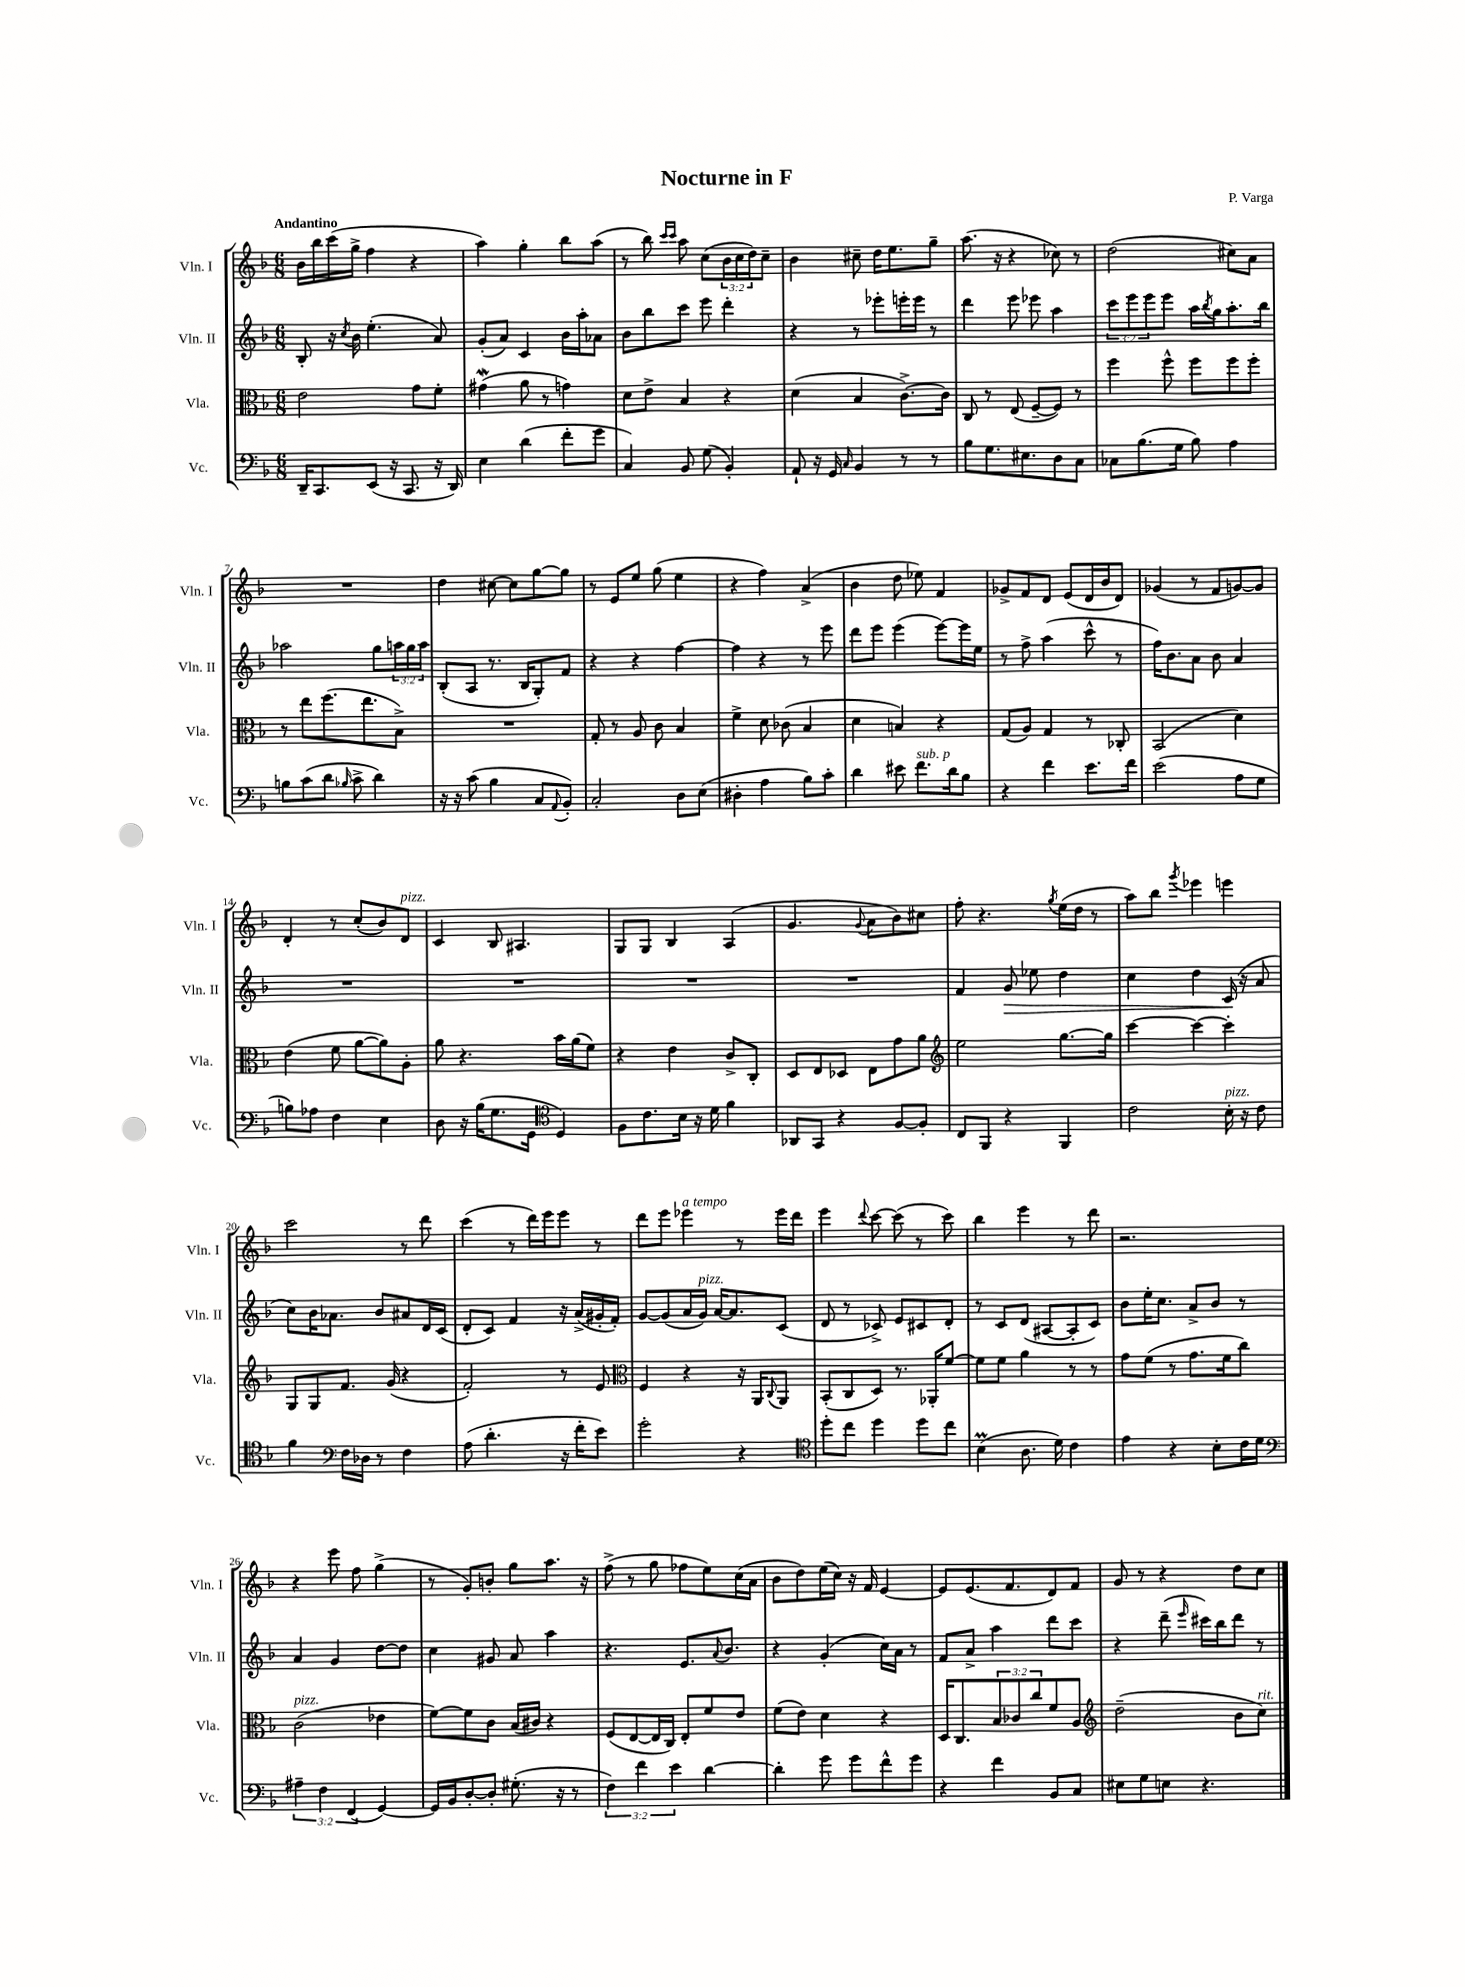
\header { title = "Nocturne in F" composer = "P. Varga" }
<<
\new StaffGroup <<
\new Staff = "s0" \with { instrumentName = "Vln. I" shortInstrumentName = "Vln. I" } {
    \clef treble \key f \major \numericTimeSignature \time 6/8 \override Staff.TupletNumber.text = #tuplet-number::calc-fraction-text \tempo "Andantino"
    bes'16 bes''16 c'''16( g''16-> f''4 r4 |
    a''4) g''4-. bes''8 a''8( |
    r8 bes''8) \grace { c'''16 c'''16 } a''8 c''8( \tuplet 3/2 { bes'16 c''16 d''16) } c''8-- |
    bes'4 cis''8-- d''16 e''8. g''8-- |
    a''8.( r16 r4 ces''8) r8 |
    d''2( cis''8) a'8 |
    R2. |
    d''4 cis''8~ cis''8 g''8~ g''8 |
    r8 e'8 e''8 g''8( e''4 |
    r4 f''4) a'4->( |
    bes'4 d''8 ees''8) f'4 |
    ges'8-> f'8 d'8 e'8( d'16 bes'16 d'8) |
    ges'4( r8 f'8 g'8~) g'8 |
    d'4-. r8 c''8-.( bes'8) d'8^\markup { \italic "pizz." } |
    c'4 bes8 ais4. |
    g8 g8 bes4 a4( |
    g'4. \appoggiatura { g'8 } a'8 bes'8) cis''8 |
    f''8-. r4. \acciaccatura { g''8 } e''16( d''16 r8 |
    a''8) bes''8 \acciaccatura { g'''8 } ees'''4 e'''4 |
    c'''2 r8 d'''8 |
    c'''4( r8 d'''16) e'''16 e'''8 r8 |
    d'''8 e'''8 ees'''4^\markup { \italic "a tempo" } r8 ees'''16 d'''16 |
    e'''4 \appoggiatura { d'''8 } c'''8~ c'''8( r8 c'''8) |
    bes''4 e'''4 r8 d'''8 |
    r2. |
    r4 e'''8 f''8 g''4->( |
    r8 g'8-.) b'8-. g''8 a''8. r16 |
    f''8->( r8 g''8 fes''8 e''8) c''16( a'16 |
    bes'8 d''8) e''16( c''16) r16 f'16 e'4~ |
    e'8 e'8.( f'8. d'8) f'8 |
    g'8 r8 r4 d''8 c''8 \bar "|." |
}
\new Staff = "s1" \with { instrumentName = "Vln. II" shortInstrumentName = "Vln. II" } {
    \clef treble \key f \major \numericTimeSignature \time 6/8 \override Staff.TupletNumber.text = #tuplet-number::calc-fraction-text
    bes8-. r16 \acciaccatura { c''8 } bes'16 e''4.-.( a'8) |
    g'8-.( a'8) c'4 bes'16 a''16-. aes'8 |
    bes'8 bes''8 c'''8 e'''8 d'''4-. |
    r4 r8 ees'''8-. e'''16-. e'''16 r8 |
    d'''4 e'''8 ees'''8 a''4 |
    \tuplet 3/2 { c'''8 e'''8 e'''8 } e'''8 a''16 \acciaccatura { bes''8 } g''16 a''8.-. bes''16 |
    aes''2 g''8 \tuplet 3/2 { a''16 g''16 a''16 } |
    bes8-.( a8 r8. bes16 g8-.) f'8 |
    r4 r4 f''4~ |
    f''4 r4 r8 e'''8 |
    d'''8 e'''8 e'''4( e'''8~) e'''16 e''16 |
    r8 f''8-> a''4( c'''8-^ r8 |
    f''16) bes'8. a'8 bes'8 a'4 |
    R2. |
    R2. |
    R2. |
    R2. |
    f'4 g'8\> ees''8 d''4 |
    c''4 d''4 c'16\!( r16 a'8 |
    c''8) bes'16 aes'8. bes'8 ais'8 d'16 c'16( |
    d'8-. c'8) f'4 r16 a'16->( gis'16-. f'16-.) |
    g'8~ g'8( a'16 g'16^\markup { \italic "pizz." }) a'16~ a'8. c'8( |
    d'8 r8 ces'8->) e'8 cis'8 d'8-. |
    r8 c'8 d'8( ais8~ ais8-. c'8) |
    bes'8 e''16-. c''8. a'8-> bes'8 r8 |
    a'4 g'4 d''8~ d''8 |
    c''4 gis'8 a'8 a''4 |
    r4. e'8. \appoggiatura { a'8 } bes'8. |
    r4 g'4-.( c''16) a'16 r8 |
    f'8 a'8-> a''4 d'''8 c'''8 |
    r4 d'''8--( \grace { e'''16 } cis'''16) bes''16 d'''8 r8 \bar "|." |
}
\new Staff = "s2" \with { instrumentName = "Vla." shortInstrumentName = "Vla." } {
    \clef alto \key f \major \numericTimeSignature \time 6/8 \override Staff.TupletNumber.text = #tuplet-number::calc-fraction-text
    e'2 g'8 f'8-. |
    gis'4\mordent( a'8 r8 g'4) |
    d'8 e'8-> bes4 r4 |
    d'4( bes4 c'8.~->) c'16 |
    c8 r8 e8( f8~-- f8) r8 |
    f''4 f''8-^ f''8 f''8 f''8-. |
    r8 e''8 f''8.( e''8. bes8->) |
    R2. |
    g8-. r8 a8 c'8 bes4 |
    f'4-> d'8 ces'8( bes4 |
    d'4 b4) r4 |
    g8( a8) g4 r8 ces8-. |
    bes,2( d'4) |
    e'4( f'8 a'8~ a'8) a8-. |
    a'8 r4. bes'16 a'16( f'8) |
    r4 e'4 c'8-> c8-. |
    d8 e8 des8 e8 g'8 a'8 |
    \clef treble e''2 g''8.~ g''16 |
    c'''4~ c'''4~ c'''4-. |
    g8 g8 f'8. g'16( r4 |
    f'2-.) r8 e'8 |
    \clef alto f4 r4 r16 a,16 \appoggiatura { c8 } a,8 |
    bes,8-.( c8 d8) r8. aes,16-. f'8~ |
    f'8 f'8 a'4 r8 r8 |
    g'8 f'8( r8 g'8. f'16 c''8) |
    c'2^\markup { \italic "pizz." }( ees'4 |
    f'8~) f'8 c'8 bes16( cis'16) r4 |
    f8( e8~ e16 c16) e8-. f'8 e'8 |
    f'8( e'8) d'4 r4 |
    d16 c8. \tuplet 3/2 { bes8 ces'8 c''8 } f'8 a8 |
    \clef treble d''2--( bes'8 c''8^\markup { \italic "rit." }) \bar "|." |
}
\new Staff = "s3" \with { instrumentName = "Vc." shortInstrumentName = "Vc." } {
    \clef bass \key f \major \numericTimeSignature \time 6/8 \override Staff.TupletNumber.text = #tuplet-number::calc-fraction-text
    d,16-- c,8. e,8( r16 c,8. r16 d,16) |
    e4 d'4( f'8-. g'8 |
    c4) bes,8 g8( bes,4-.) |
    a,8-! r16 g,16 \grace { c16 } bes,4 r8 r8 |
    bes8 g8. eis8. d8 c8 |
    ces8 bes8.( g16 bes8) a4 |
    b8 c'8( d'8 \grace { bes16 } c'8-> d'4) |
    r16 r16 c'8( bes4 c8 \appoggiatura { a,8 } bes,8-.) |
    c2-. d8 e8( |
    dis4-. a4 bes8) c'8-. |
    d'4 eis'8 f'8.^\markup { \italic "sub. p" } d'16 bes8 |
    r4 f'4 e'8. f'16 |
    e'2( a8 g8 |
    b8) aes8 f4 e4 |
    d8 r16 bes16( g8. g,16 \clef tenor d4) |
    f8 c'8. bes16 r16 d'16 f'4 |
    aes,8 g,8 r4 f8~ f8-. |
    c8 f,8 r4 f,4 |
    c'2 bes16-.^\markup { \italic "pizz." } r16 c'8 |
    f'4 \clef bass f16 des16 r8 f4 |
    a8( d'4.-. r16 f'16-. e'8) |
    g'2-. r4 |
    \clef tenor d''8-. c''8 d''4 d''8 c''8 |
    bes4\prall( a8. d'16) c'4 |
    e'4 r4 bes8-. c'16 d'16 |
    \clef bass \tuplet 3/2 { ais4-- f4 f,4( } g,4~) |
    g,16 bes,16 d8~-. d8-. gis8.-.( r16 r8 |
    \tuplet 3/2 { f4) f'4 e'4 } d'4~ |
    d'4-. g'8 g'8 f'8-^ g'8 |
    r4 f'4 bes,8 c8 |
    eis8 g8 e8 r4. \bar "|." |
}
>>
>>
